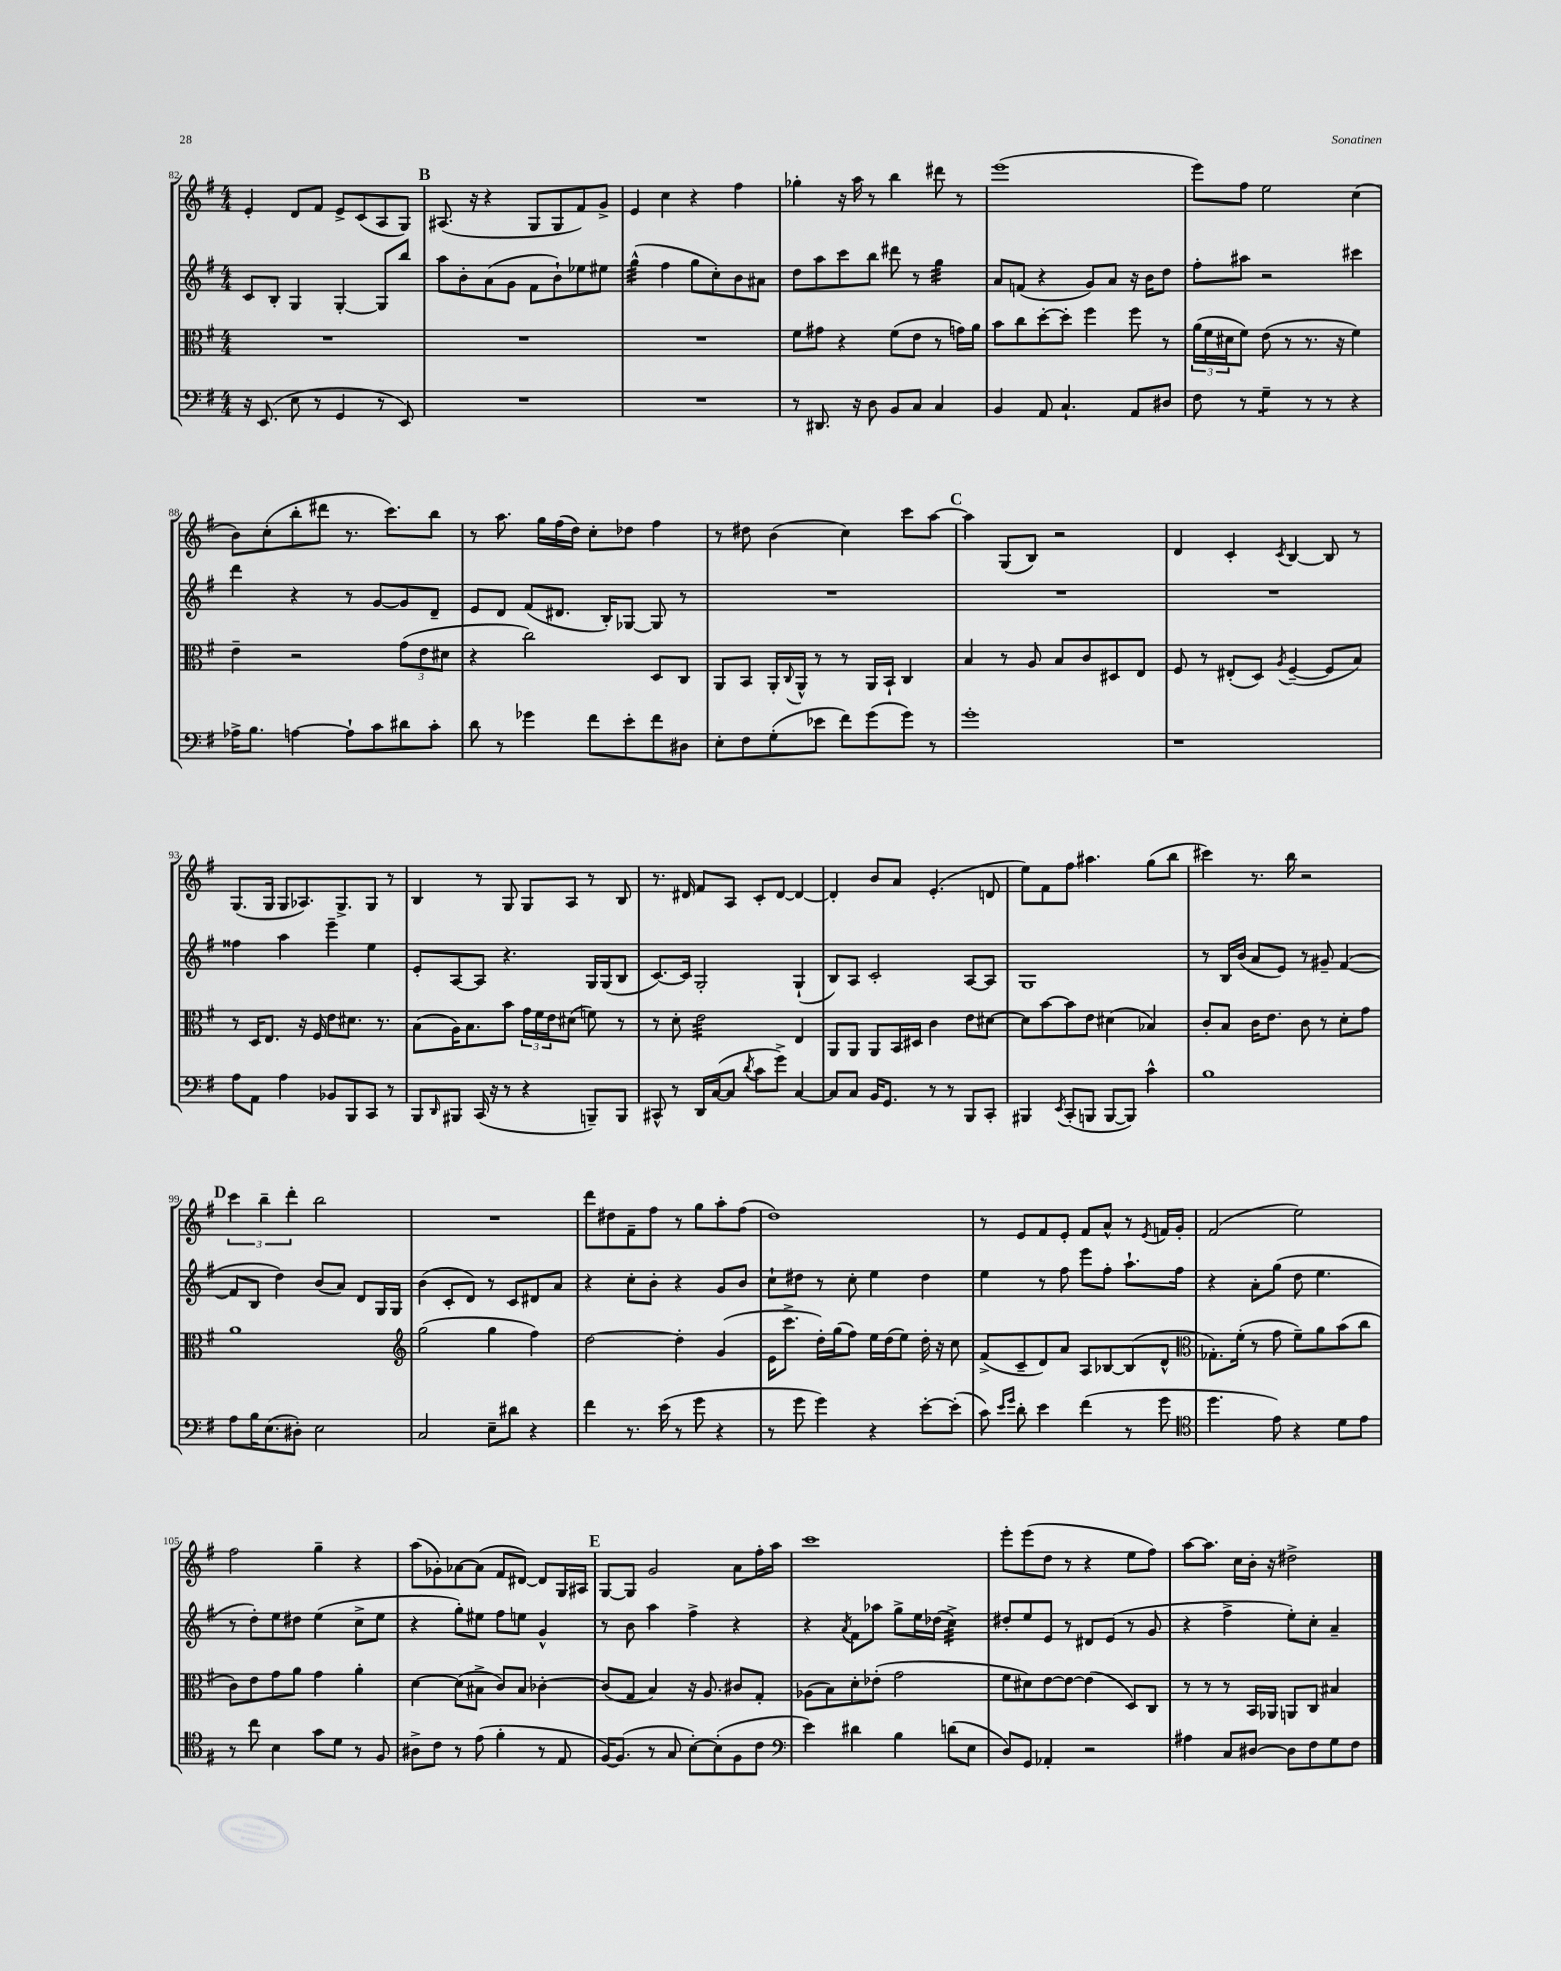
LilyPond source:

<<
\new StaffGroup <<
\new Staff = "s0" {
    \clef treble \key g \major \numericTimeSignature \time 4/4
    e'4-. d'8 fis'8 e'8-> c'8( a8 g8) |
    \mark \markup { \bold "B" } ais8.( r16 r4 g8 g8 fis'8) g'8-> |
    e'4 c''4 r4 fis''4 |
    ges''4-. r16 a''16 r8 b''4 dis'''8 r8 |
    e'''1( |
    e'''8) fis''8 e''2 c''4( |
    b'8) c''8-.( b''8-. dis'''8 r8. c'''8.) b''8 |
    r8 a''8. g''16 fis''16( d''16) c''8-. des''8 fis''4 |
    r8 dis''8 b'4( c''4) c'''8 a''8~ |
    \mark \markup { \bold "C" } a''4 g8( b8) r2 |
    d'4 c'4-. \acciaccatura { c'8 } b4~ b8 r8 |
    g8.( g16 g8 aes8.) g8.-> g8 r8 |
    b4 r8 g8 g8 a8 r8 b8 |
    r8. dis'16 fis'8 a8 c'8-. dis'8~ dis'4~ |
    dis'4-. b'8 a'8 e'4.-.( d'8 |
    e''8) fis'8 fis''8 ais''4. g''8( b''8 |
    cis'''4) r8. b''16 r2 |
    \mark \markup { \bold "D" } \tuplet 3/2 { c'''4 b''4-- d'''4-. } b''2 |
    R1 |
    d'''8 dis''8 fis'8-- fis''8 r8 g''8 a''8-. fis''8( |
    d''1) |
    r8 e'8 fis'8 e'8-. fis'8 a'8-^ r8 \acciaccatura { e'8 } f'16 g'16-. |
    fis'2( e''2) |
    fis''2 g''4-- r4 |
    a''8( ges'8-.) aes'8~ aes'8( fis'8 dis'8~) dis'8 g16 ais16 |
    \mark \markup { \bold "E" } g8~ g8 g'2 a'8 fis''16-. a''16 |
    c'''1 |
    e'''8-. e'''8( d''8 r8 r4 e''8 fis''8) |
    a''8~ a''8. c''16 b'16-. r16 dis''2-> \bar "|." |
}
\new Staff = "s1" {
    \clef treble \key g \major \numericTimeSignature \time 4/4
    c'8 b8-. g4 g4~-. g8 b''8 |
    \mark \markup { \bold "B" } a''8 b'8-. a'8( g'8 fis'8 b'8-!) ees''8 eis''8 |
    g''4:32-^( fis''4 g''8 c''8-.) b'8 ais'8 |
    d''8 a''8 c'''8 b''8 dis'''8 r8 g''4:32 |
    a'8 f'8( r4 g'8) a'8 r16 b'16 d''8 |
    fis''8-. ais''8 r2 cis'''4 |
    d'''4 r4 r8 g'8~ g'8 d'8-- |
    e'8 d'8 fis'8( dis'8. b16-.) ges8~ ges8 r8 |
    R1 |
    \mark \markup { \bold "C" } R1 |
    R1 |
    fisis''4 a''4 e'''4-- e''4 |
    e'8-. a8~ a8 r4. g16 g16( b8 |
    c'8.~) c'16 g2-. g4-!( |
    b8) a8 c'2-. a8~ a8 |
    g1 |
    r8 b16 b'16( a'8 e'8) r8 gis'8-- fis'4~( |
    \mark \markup { \bold "D" } fis'8 b8 d''4) b'8( a'8) d'8 g16 g16 |
    b'4( c'8-. d'8) r8 c'8 dis'8 a'8 |
    r4 c''8-. b'8-. r4 g'8 b'8 |
    c''8-! dis''8 r8 c''8-. e''4 dis''4 |
    e''4 r8 fis''8 e'''8 fis''8-. a''8.-! fis''16 |
    r4 a'8-. g''8( d''8 e''4. |
    r8 d''8-.) e''8 dis''8 e''4( c''8-> e''8 |
    r4 g''8-.) eis''8 fis''8 e''8 g'4-^ |
    \mark \markup { \bold "E" } r8 b'8 a''4 fis''4-> r4 |
    r4 \acciaccatura { a'8 } fis'8 aes''8 g''8-> e''16 des''16( c''4:32->) |
    dis''8-. e''8 e'8 r8 dis'8 e'8( r8 g'8 |
    r4 fis''4-> e''8-.) c''8-. a'4-- \bar "|." |
}
\new Staff = "s2" {
    \clef alto \key g \major \numericTimeSignature \time 4/4
    R1 |
    \mark \markup { \bold "B" } R1 |
    R1 |
    fis'8 gis'8 r4 fis'8( e'8 r8 g'16) a'16 |
    b'8 c''8 d''8~-. d''8-. fis''4 fis''8 r8 |
    \tuplet 3/2 { a'16( fis'16 dis'16 } fis'8) e'8( r8 r8. r16 fis'4) |
    e'4-- r2 \tuplet 3/2 { g'8( e'8 dis'8 } |
    r4 c''2) d8 c8 |
    a,8 b,8 a,16-. \appoggiatura { c8 } a,16-^ r8 r8 a,16 b,16-! c4 |
    \mark \markup { \bold "C" } b4 r8 a8 b8 c'8 dis8 e8 |
    fis8 r8 eis8-.( d8) \acciaccatura { a8 } fis4~--( fis8 b8) |
    r8 d16 e8. r16 fis16 e'8 dis'8. r8. |
    b8( a16) b8. b'8 \tuplet 3/2 { g'16 fis'16 e'16 } dis'8( f'8) r8 |
    r8 d'8-. e'2:32 e4 |
    a,8 a,8 a,8 b,16 dis16 c'4 e'8 dis'8~ |
    dis'8 b'8~ b'8 e'8 dis'4( bes4) |
    c'8-. b8 c'16 e'8. c'8 r8 d'8-. g'8 |
    \mark \markup { \bold "D" } a'1 |
    \clef treble g''2( g''4 fis''4) |
    d''2~ d''4-. g'4( |
    e'16 c'''8.-> d''16-.) g''16( fis''8) e''16 d''16( e''8) d''16-. r16 c''8 |
    fis'8->( c'8-- d'8) a'8 a8 bes8~ bes8( d'8-^ |
    \clef alto ges8.-.) fis'16-.( r8 g'8 fis'8--) a'8 b'8( c''8 |
    c'8) e'8 g'8 a'8 g'4 a'4-. |
    d'4~ d'8( bis8-> c'8) bis8 ces'4~-. |
    \mark \markup { \bold "E" } ces'8( g8 b4) r16 a8. cis'8 g8-. |
    aes8( b8) d'8-. ees'8-.( g'2 |
    fis'8 dis'8) e'8~ e'8~ e'4( d8) c8 |
    r8 r8 r8 b,16 aes,16 a,8 c8 bis4 \bar "|." |
}
\new Staff = "s3" {
    \clef bass \key g \major \numericTimeSignature \time 4/4
    r16 e,8.( e8 r8 g,4 r8 e,8) |
    \mark \markup { \bold "B" } R1 |
    R1 |
    r8 dis,8. r16 d8 b,8 c8 c4 |
    b,4 a,8 c4.-! a,8 dis8 |
    fis8 r8 g4:8-- r8 r8 r4 |
    aes16-> b8. a4~ a8-! c'8 dis'8 c'8-. |
    d'8 r8 ges'4 fis'8 e'8-. fis'8 dis8 |
    e8-. fis8 g8-.( ees'8 fis'8) g'8( g'8) r8 |
    \mark \markup { \bold "C" } g'1-. |
    r1 |
    a8 a,8 a4 bes,8 b,,8 c,8 r8 |
    b,,8 \grace { d,16 } bis,,8 c,16( r16 r8 r4 b,,8--) b,,8 |
    cis,8-^ r8 d,16 c16~( c8 \acciaccatura { d'8 } c'8 g'8->) c4~ |
    c8 c8 b,16 g,8. r8 r8 b,,8 c,8-. |
    bis,,4 \acciaccatura { e,8 } c,8-.( b,,8 b,,8~ b,,8) c'4-^ |
    b1 |
    \mark \markup { \bold "D" } a8 b16 e8.( dis8-.) e2 |
    c2 e8-- dis'8 r4 |
    fis'4 r8. e'16( r8 g'8 r4 |
    r8 g'8 g'4) r4 e'8~-. e'8-.( |
    c'8) \grace { e'16 g'16 } d'8-. e'4 fis'4( r8 g'8 |
    \clef tenor d''4. e'8) r4 d'8 e'8 |
    r8 c''8 b4 g'8 d'8 r8 fis8 |
    ais8-> c'8 r8 e'8( fis'4-. r8 e8 |
    \mark \markup { \bold "E" } fis16~) fis8.( r8 g8 b8~-.) b8-.( fis8 c'8 |
    \clef bass e'4) dis'4 b4 d'8( e8 |
    d8) g,8 aes,4-. r2 |
    ais4 c8 dis8~ dis8 fis8 g8 fis8 \bar "|." |
}
>>
>>
\layout { \context { \Score currentBarNumber = #82 } }
